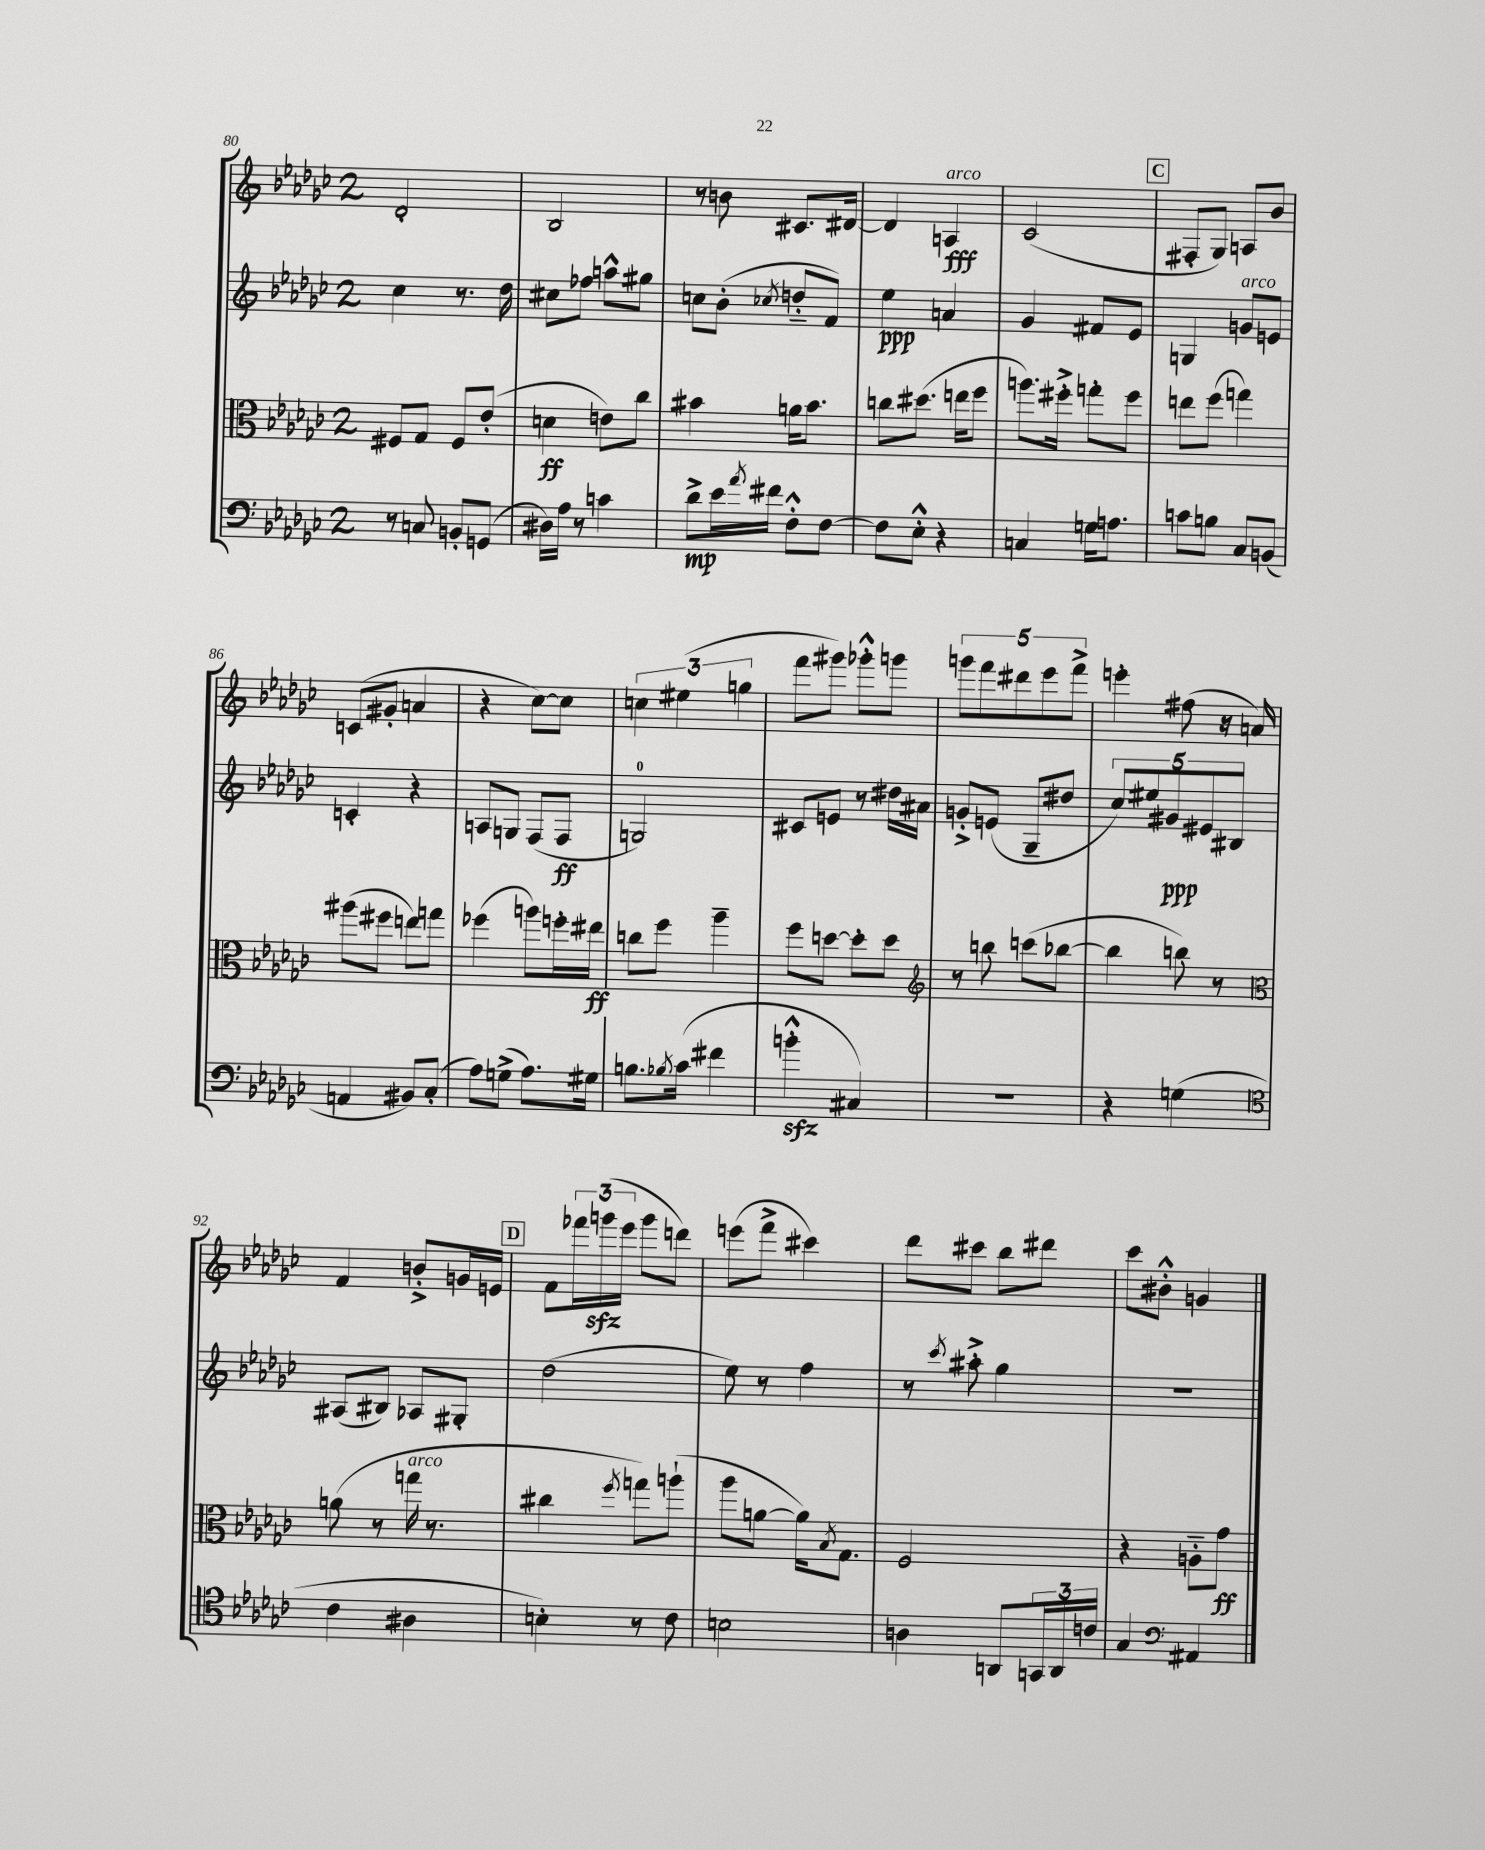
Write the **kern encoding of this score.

**kern	**dynam	**kern	**dynam	**kern	**dynam	**kern	**dynam
*part4	*part4	*part3	*part3	*part2	*part2	*part1	*part1
*staff4	*staff4	*staff3	*staff3	*staff2	*staff2	*staff1	*staff1
*clefF4	*	*clefC3	*	*clefG2	*	*clefG2	*
*k[b-e-a-d-g-c-]	*	*k[b-e-a-d-g-c-]	*	*k[b-e-a-d-g-c-]	*	*k[b-e-a-d-g-c-]	*
*M2/4	*	*M2/4	*	*M2/4	*	*M2/4	*
=80	=80	=80	=80	=80	=80	=80	=80
8r	.	8F#X/L	.	4cc-\	.	2d-'/	.
8Cn/	.	8G-/J	.	.	.	.	.
8BBn'/L	.	8F#/L	.	8.r	.	.	.
(8GGn/J	.	(8e-'/J	.	.	.	.	.
.	.	.	.	16dd-\	.	.	.
=81	=81	=81	=81	=81	=81	=81	=81
16D#X\LL)	.	4dn\	ff	8cc#X\L	.	2B-/	.
16A-\JJ	.	.	.	.	.	.	.
8r	.	.	.	8ff-X\J	.	.	.
4cn\	.	8en\L)	.	8aan^^\L	.	.	.
.	.	8cc-\J	.	8gg#X\J	.	.	.
=82	=82	=82	=82	=82	=82	=82	=82
8d-^\L	mp	4b#X\	.	8ccn\L	.	8r	.
16e-\L	.	.	.	(8b-'\J	.	8bn\	.
8qa-/	.	.	.	.	.	.	.
16f#X\JJ	.	.	.	.	.	.	.
.	.	.	.	8qcc-X/	.	.	.
8F'^^\L	.	16an\KL	.	8ddn/L	.	8.c#X/L	.
.	.	8.b#\J	.	.	.	.	.
[8F\J	.	.	.	8f/J)	.	.	.
.	.	.	.	.	.	[16d#X/Jk	.
=83	=83	=83	=83	=83	=83	=83	=83
8F\L]	.	8ccn\L	.	4ee-\	ppp	4d#/]	.
8E-'^^\J	.	(8.dd#X\J	.	.	.	.	.
!	!	!	!	!	!	!LO:TX:a:i:t=arco	!
4r	.	.	.	4an/	.	4An/	fff
.	.	16een\KL	.	.	.	.	.
.	.	8ff\J	.	.	.	.	.
=84	=84	=84	=84	=84	=84	=84	=84
4Cn/	.	8.aan\L)	.	4g-/	.	(2c-/	.
.	.	16ff#X'^\Jk	.	.	.	.	.
16Gn\KL	.	8ggn'\L	.	8f#X/L	.	.	.
8.An\J	.	.	.	.	.	.	.
.	.	8ff#\J	.	8e-/J	.	.	.
!!LO:REH:place=s1:t=C
=85	=85	=85	=85	=85	=85	=85	=85
8cn\L	.	8een\L	.	4Gn/	.	8F#X'/L	.
8Bn\J	.	(8ff\J	.	.	.	8G-/J)	.
!	!	!	!	!LO:TX:a:i:t=arco	!	!	!
8C-/L	.	4ggn\)	.	8gn/L	.	8An/L	.
(8BBn/J	.	.	.	8en/J	.	8b-/J	.
!!LO:LB:g=z
=86	=86	=86	=86	=86	=86	=86	=86
4AAn/	.	(8aa#X\L	.	4cn'/	.	(8cn/L	.
.	.	8ff#X\J	.	.	.	8g#X'/J	.
8BB#X/L)	.	8een\L)	.	4r	.	4an/	.
(8C-'/J	.	8ggn\J	.	.	.	.	.
=87	=87	=87	=87	=87	=87	=87	=87
8A-\L)	.	(4ff-X\	.	8An/L	.	4r	.
(8Gn^\J	.	.	.	8Gn/J	.	.	.
8.A-\L)	.	8aan\L)	.	(8F/L	.	[8cc-\L)	.
.	.	16ffn'\L	.	8F/J	ff	8cc-\J]	.
16G#X\Jk	.	16ee#X\JJ	ff	.	.	.	.
=88	=88	=88	=88	=88	=88	=88	=88
8.Bn\L	.	8ccn\L	.	2Gn/)	.	6ccn\	.
.	.	8ff\J	.	.	.	.	.
.	.	.	.	.	.	(6ee#X\	.
8qB-X/	.	.	.	.	.	.	.
(16c-\Jk	.	.	.	.	.	.	.
4f#X\	.	4aa-~\	.	.	.	.	.
.	.	.	.	.	.	6ggn\	.
=89	=89	=89	=89	=89	=89	=89	=89
4bnzz'^^\	.	8ff\L	.	8c#X/L	.	8fff\L	.
.	.	[8ddn\J	.	8en/J	.	8ggg#X\J)	.
4C#X/)	.	8dd'\L]	.	8r	.	8ggg-X'^^\L	.
.	.	8dd\J	.	16dd#X\LL	.	8gggn\J	.
.	.	.	.	16a#X\JJ	.	.	.
=90	=90	=90	=90	=90	=90	=90	=90
*	*	*clefG2	*	*	*	*	*
2r	.	8r	.	8gn'^/L	.	10gggn\L	.
.	.	.	.	.	.	10fff\	.
.	.	8bbn\	.	(8en/J	.	.	.
.	.	.	.	.	.	10ddd#X\	.
.	.	(8cccn\L	.	8G-~/L	.	.	.
.	.	.	.	.	.	10eee-\	.
.	.	[8bb-X\J	.	8dd#X/J	.	.	.
.	.	.	.	.	.	10fff^\J	.
=91	=91	=91	=91	=91	=91	=91	=91
4r	.	4bb-\]	.	10cc-/L)	.	4eeen'\	.
.	.	.	.	10ee#X/	.	.	.
.	.	.	.	10g#X/	ppp	.	.
(4Gn\	.	8bbn\)	.	.	.	(8ff#X\	.
.	.	.	.	10e#X/	.	.	.
.	.	8r	.	.	.	16r	.
.	.	.	.	10B#X/J	.	.	.
.	.	.	.	.	.	16an/)	.
!!LO:LB:g=z
=92	=92	=92	=92	=92	=92	=92	=92
*clefC4	*	*clefC3	*	*	*	*	*
4c-\	.	(8an\	.	(8A#X/L	.	4f/	.
.	.	8r	.	8B#X/J)	.	.	.
!	!	!LO:TX:a:i:t=arco	!	!	!	!	!
4A#X\	.	16ggn\	.	8A-X/L	.	8bn'^/L	.
.	.	8.r	.	.	.	.	.
.	.	.	.	8G#X'/J	.	16gn/L	.
.	.	.	.	.	.	16en/JJ	.
!!LO:REH:place=s1:t=D
=93	=93	=93	=93	=93	=93	=93	=93
4Bn'\)	.	4cc#X\	.	(2dd-\	.	8f\L	.
.	.	.	.	.	.	24fff-X\L	.
.	.	.	.	.	.	(24gggnzz\	.
.	.	.	.	.	.	24eee-\JJ	.
.	.	8qff/	.	.	.	.	.
8r	.	8ggn\L)	.	.	.	8ggg\L	.
8c-\	.	(8aan`\J	.	.	.	8dddn\J)	.
=94	=94	=94	=94	=94	=94	=94	=94
2Bn\	.	8aa-\L	.	8ee-\)	.	(8eeen\L	.
.	.	[8an\J	.	8r	.	8fff^\J	.
.	.	16a\KL])	.	4ff\	.	4ccc#X\)	.
.	.	8qB-/	.	.	.	.	.
.	.	8.G-\J	.	.	.	.	.
=95	=95	=95	=95	=95	=95	=95	=95
4An\	.	2F/	.	8r	.	8ddd-\L	.
.	.	.	.	8qccc-/	.	.	.
.	.	.	.	8aa#X'^\	.	8ccc#X\J	.
8AAn/L	.	.	.	4gg-\	.	8bb-\L	.
24GGn/L	.	.	.	.	.	8ddd#X\J	.
24AA/	.	.	.	.	.	.	.
24cn/JJ	.	.	.	.	.	.	.
=96	=96	=96	=96	=96	=96	=96	=96
4G-/	.	4r	.	2r	.	8ccc-\L	.
.	.	.	.	.	.	8b#X'^^\J	.
*clefF4	*	*	*	*	*	*	*
4AA#X/	.	8An\L	.	.	.	4gn/	.
.	.	8g-\J	ff	.	.	.	.
==	==	==	==	==	==	==	==
*-	*-	*-	*-	*-	*-	*-	*-
